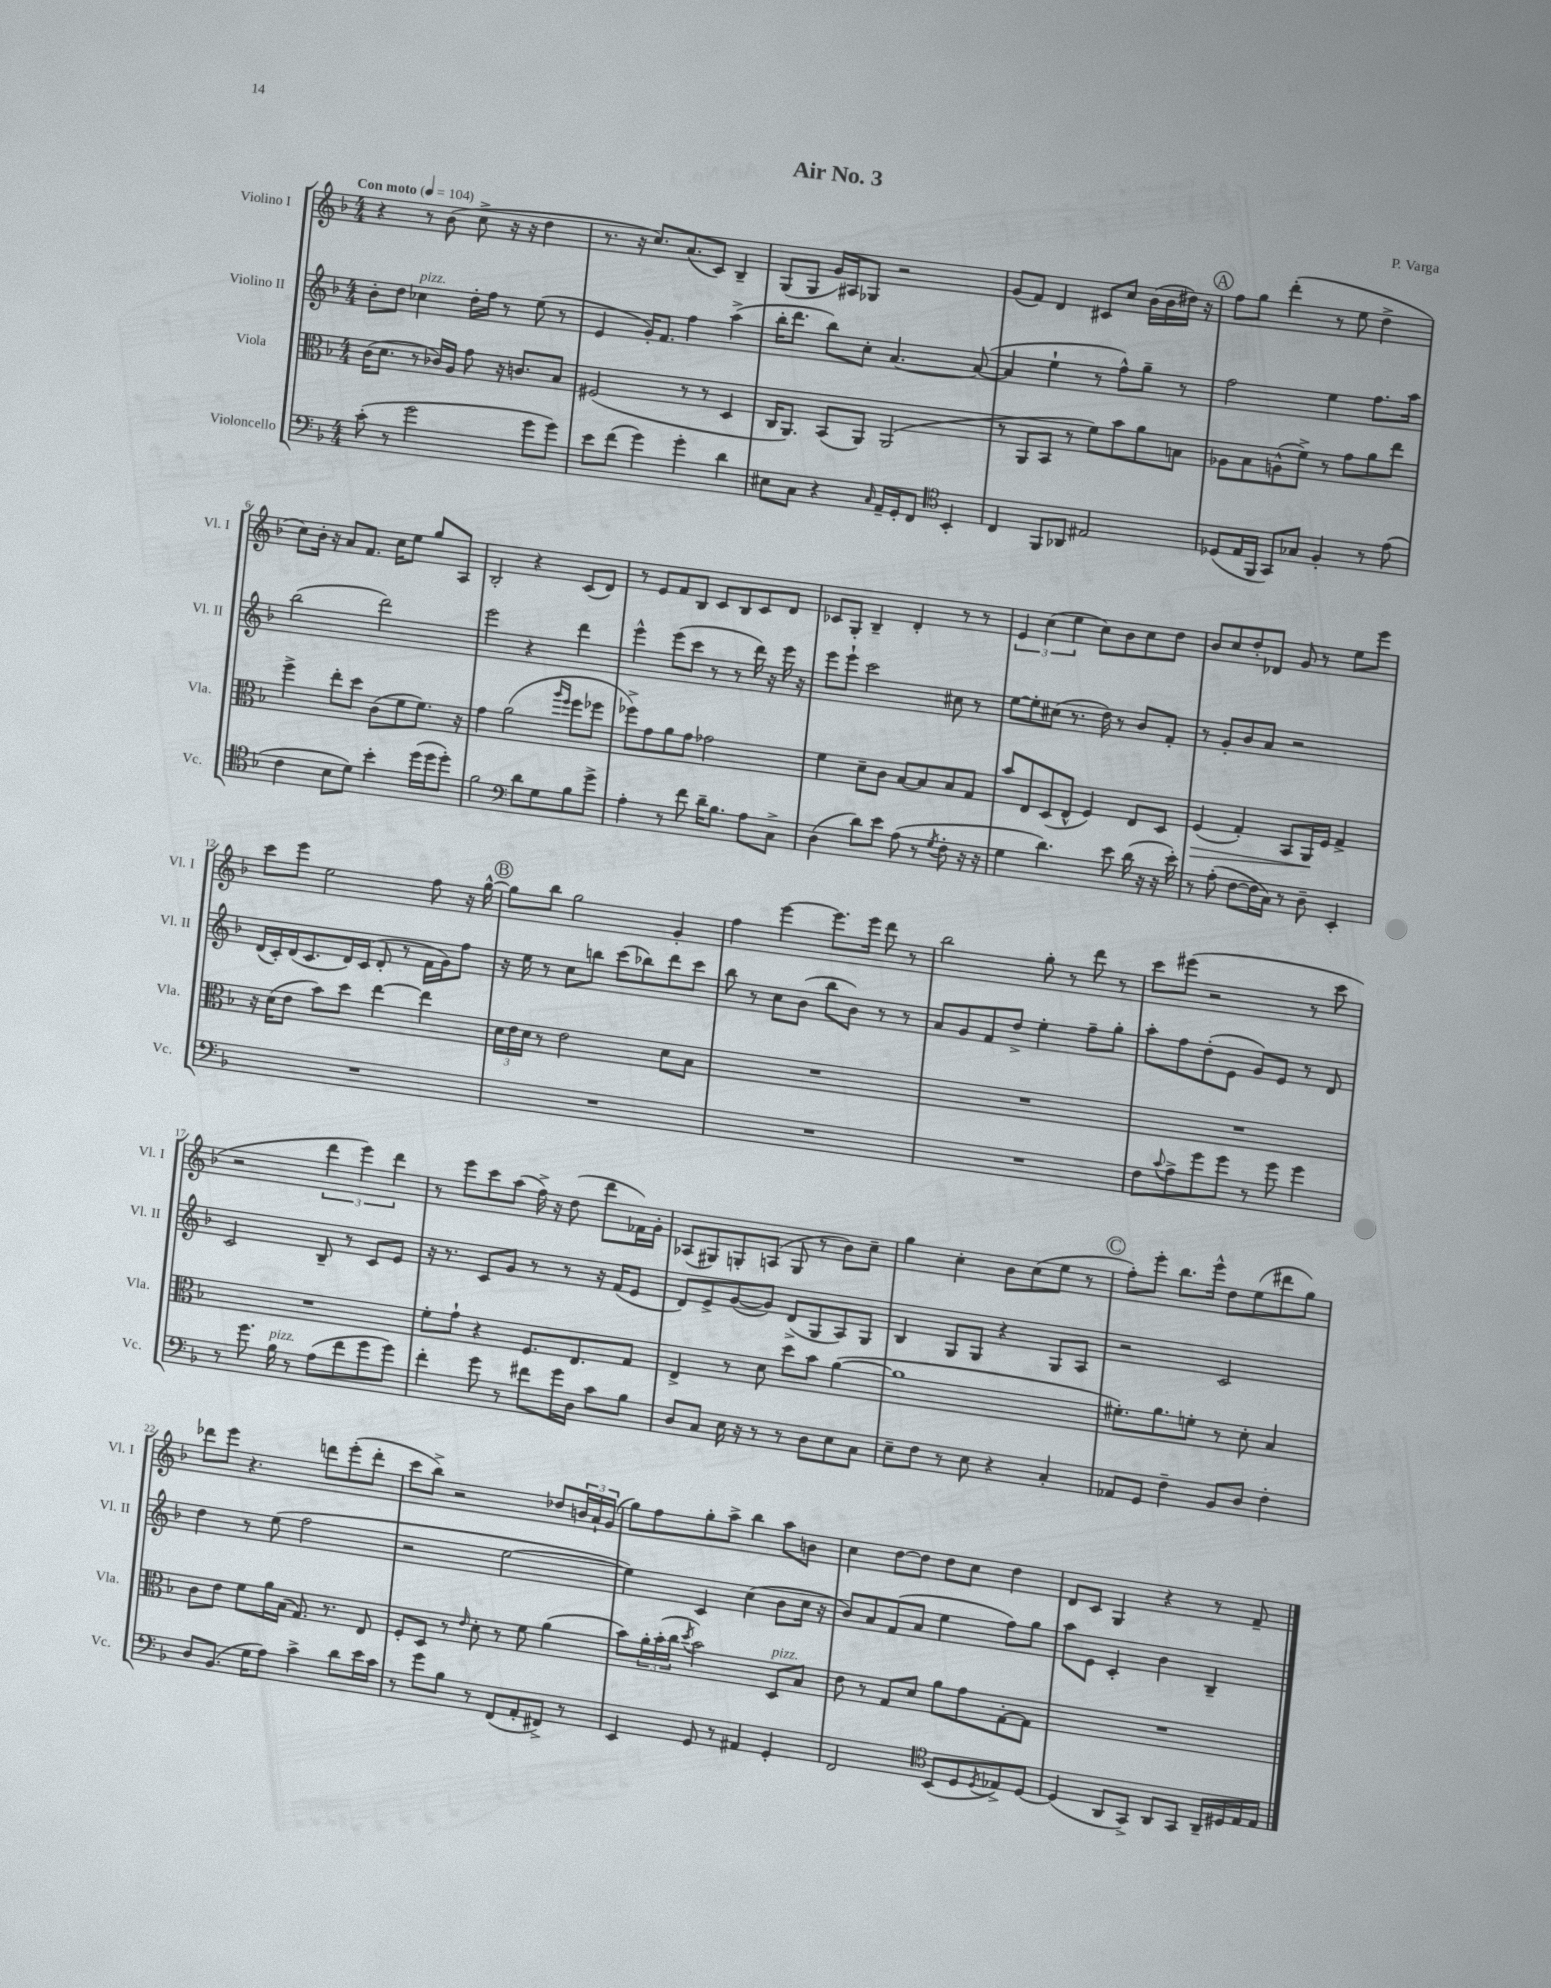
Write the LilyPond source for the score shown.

\header { title = "Air No. 3" composer = "P. Varga" }
<<
\new StaffGroup <<
\new Staff = "s0" \with { instrumentName = "Violino I" shortInstrumentName = "Vl. I" } {
    \clef treble \key f \major \numericTimeSignature \time 4/4 \tempo "Con moto" 4 = 104
    r4 r8 bes'8( c''8-> r16 r16 d''4 |
    r8. r16 c''8.) a'8.( c'8) bes4-- |
    g8( g8 g'16) ais16 ges8 r2 |
    g'8( f'8) d'4 cis'8 c''8 bes'16( bes'16 dis''16) r16 |
    \mark \markup { \circle "A" } f''8 g''8 d'''4-.( r8 e''8 d''4-> |
    c''8) bes'16-. r16 a'8 f'8. c''16 e''8 g''8 a8 |
    bes2-. r4 c'8( d'8) |
    r8 e'8 f'8 bes8 c'8 bes8 c'8 d'8 |
    ces'8 g8-. bes4-- d'4-. r8 r8 |
    \tuplet 3/2 { e'4 c''4( e''4 } c''8) bes'8 c''8 d''8 |
    bes'8 c''8 d''8-. des'8 g'8 r8 e''8 e'''8 |
    c'''8 e'''8 e''2 f''8 r16 g''16~-^ |
    \mark \markup { \circle "B" } g''8 bes''8 g''2 g'4-. |
    f''4 e'''4~ e'''8. e'''16 d'''8 r8 |
    bes''2 g''8-. r8 d'''8 r8 |
    c'''8 eis'''8( r2 r8 c'''8 |
    r2 \tuplet 3/2 { d'''4 e'''4) d'''4 } |
    r8 e'''8 c'''8 a''8( f''16->) r16 d''8( d'''8 fes'16) g'16-. |
    aes8( gis8) g8-. a8( g8 r8 bes'8) c''8-- |
    g''4 c''4-. bes'8 c''8( e''8 r8 |
    \mark \markup { \circle "C" } f''8-.) e'''8-. bes''8. e'''16-^ d''8 e''8( dis'''8 g''8) |
    des'''8 e'''8 r4. d'''8 e'''8-.( d'''8-. |
    c'''8 bes''8->) r2 des''8 \tuplet 3/2 { b'16 a'16-! g'16( } |
    g''8) f''8 g''8-. a''8-> bes''4 a''8 b'8 |
    c''4 d''8~ d''8 d''8 c''8 d''4 |
    d'8 c'8 g4 r4 r8 f'8-- \bar "|." |
}
\new Staff = "s1" \with { instrumentName = "Violino II" shortInstrumentName = "Vl. II" } {
    \clef treble \key f \major \numericTimeSignature \time 4/4
    bes'8-. d''8 ces''4^\markup { \italic "pizz." } d''16-. f''16 r8 e''8( r8 |
    e'4 g'16-.) f'8. f''4 a''4->( |
    bes''16-. d'''8. bes''8) c''8-. a'4.~ a'8~( |
    a'4 e''4-! r8 f''8-^) g''8-- r8 |
    \mark \markup { \circle "A" } f''2 e''4 f''8. a''16 |
    bes''2( d'''2) |
    e'''2 r4 d'''4 |
    e'''4-^ e'''8( c'''8 r8 r8 d'''16) r16 e'''16 r16 |
    e'''8 e'''8-! c'''2 cis''8 r8 |
    e''8~ e''8-. cis''8( r8. d''16) r8 bes'8 f'8-. |
    r8 g'8-. bes'8 a'8 r2 |
    d'16( c'16-.) d'16( c'8. d'16) c'16( d'8-. r8 f'16 g'16) f''8 |
    \mark \markup { \circle "B" } r16 e''16 r8 c''8 b''8 c'''8( bes''8) d'''8 c'''8 |
    bes''8 r8 c''8 bes'8( bes''8 bes'8) r8 r8 |
    a'8 g'8 f'8 d''8-> e''4-. f''8-- g''8-. |
    a''8-. f''8 d''8-.( e'8 g'8) e'8 r8 d'8 |
    c'2 bes8-- r8 c'8 e'8 |
    r16 r8. c'8 g'8 r8 r8 r16 f'16( e'8 |
    d'8) e'8-> g'8~( g'8) d'8->( g8 a8) g8 |
    bes4 g8 g8 r4 g8 a8 |
    \mark \markup { \circle "C" } r2 c'2 |
    d''4 r8 e''8( f''2 |
    r2 e''2~ |
    e''4) c'4 c''4( bes'8 c''16 r16 |
    bes'8) a'8 f'8( a'8 e''4 f''8) g''8 |
    a''8 e'8 c'4-. bes'4 bes4-- \bar "|." |
}
\new Staff = "s2" \with { instrumentName = "Viola" shortInstrumentName = "Vla." } {
    \clef alto \key f \major \numericTimeSignature \time 4/4
    c'16( d'8. r8 ces'16) a16 g'8 r16 c'8. bes8 |
    fis2( r8 r8 d4 |
    c16 a,8.) bes,8( a,8) a,2( |
    r8 a,8 bes,8 r8 f'8) bes'8 a'8 b8 |
    \mark \markup { \circle "A" } aes8 bes8 a8-^( f'8->) r8 g'8 a'8 e''8 |
    f''4-> e''8-. d''8 c'8( f'8 f'8.) r16 |
    g'4 a'2( \grace { a''16 f''16 } f''8 fes''8 |
    fes''8->) g'8 a'8 g'8 ges'2 |
    f'4 d'8-- c'8 bes8~ bes8 bes8 g8 |
    bes'8 e8 d8( e8-^ f4) e8 d8 |
    f4\>( g4-.) bes,8 a,16\! f16 g4-> |
    r16 d'16( e'8 bes'8) d''8 e''4~ e''4 |
    \mark \markup { \circle "B" } \tuplet 3/2 { d'16 e'16 d'16 } r8 e'2 d'8 bes8 |
    R1 |
    R1 |
    R1 |
    R1 |
    f'8-. g'8-! r4 f8. e8. g8 |
    e4-> r8 d'8 d''8 bes'8 a'4~( |
    a'1 |
    \mark \markup { \circle "C" } fis'8.-.) a'8. f'8-. r8 d'8-. bes4 |
    c'8 e'8 f'8 a'16 bes16( g8.) r8. e8 |
    f8-. d8 r8 \grace { e'16 } d'8-. r8 f'8 a'4( |
    bes'8) \tuplet 3/2 { a'16-. bes'16-.( c''16 } \acciaccatura { d''8 } bes'2) d8^\markup { \italic "pizz." } bes8 |
    e'8 r8 g8 d'8 a'8 g'8 g8~-. g8 |
    R1 \bar "|." |
}
\new Staff = "s3" \with { instrumentName = "Violoncello" shortInstrumentName = "Vc." } {
    \clef bass \key f \major \numericTimeSignature \time 4/4
    c'8-.( r8 g'2 g'8 g'8) |
    e'8 f'8( g'4) g'4-. d'4 |
    eis8 c8 r4 \grace { c16 } a,16-- g,16-. f,8 \clef tenor bes,4-. |
    c4 f,8 aes,8 eis2 |
    \mark \markup { \circle "A" } des8( e16 f,16 g,8) ges8 f4-. r8 e'8( |
    c'4 bes8 d'8) bes'4-. d''16( d''16 d''8-.) |
    f'2 \clef bass d'8 g8 bes8 g'8-> |
    a4-. r8 f'8 d'16-- bes8. a8 c8-> |
    d4( d'8) e'8 a8( r8 \acciaccatura { g8 } f8-. r16 r16 |
    g4 d'4.) e'8 d'16( r16 r16 e'16-.) |
    r8 a8-.( f8~ f16 c16) r8 d8-- e,4-. |
    R1 |
    \mark \markup { \circle "B" } R1 |
    R1 |
    R1 |
    f8 \appoggiatura { c'8 } a8-> g'8 g'8 r8 g'8 g'4 |
    r8 g'8. bes16^\markup { \italic "pizz." } r8 a8( f'8 g'8 g'8) |
    f'4-. g'8 r8 fis'8 g'16 d16 c'8 bes8 |
    d8 c8 e16 r16 r8 r8 d8 e8 c8 |
    e8-- f8 r8 e8 r4 c4-. |
    \mark \markup { \circle "C" } aes,8 g,8 f4-- bes,8 d8 f4-. |
    d8 bes,8.( g16 a8) c'4-> d'8 e'16 c'16 |
    r8 g'8 bes8 r8 f,8( a,8-. fis,8->) r8 |
    e,4 g,8 r8 ais,4 g,4-. |
    f,2 \clef tenor bes,8( d8 \acciaccatura { d8 } ees8->) d8~ |
    d4( a,8 g,8->) a,8 g,8 a,16-- dis16 e16 e16 \bar "|." |
}
>>
>>
